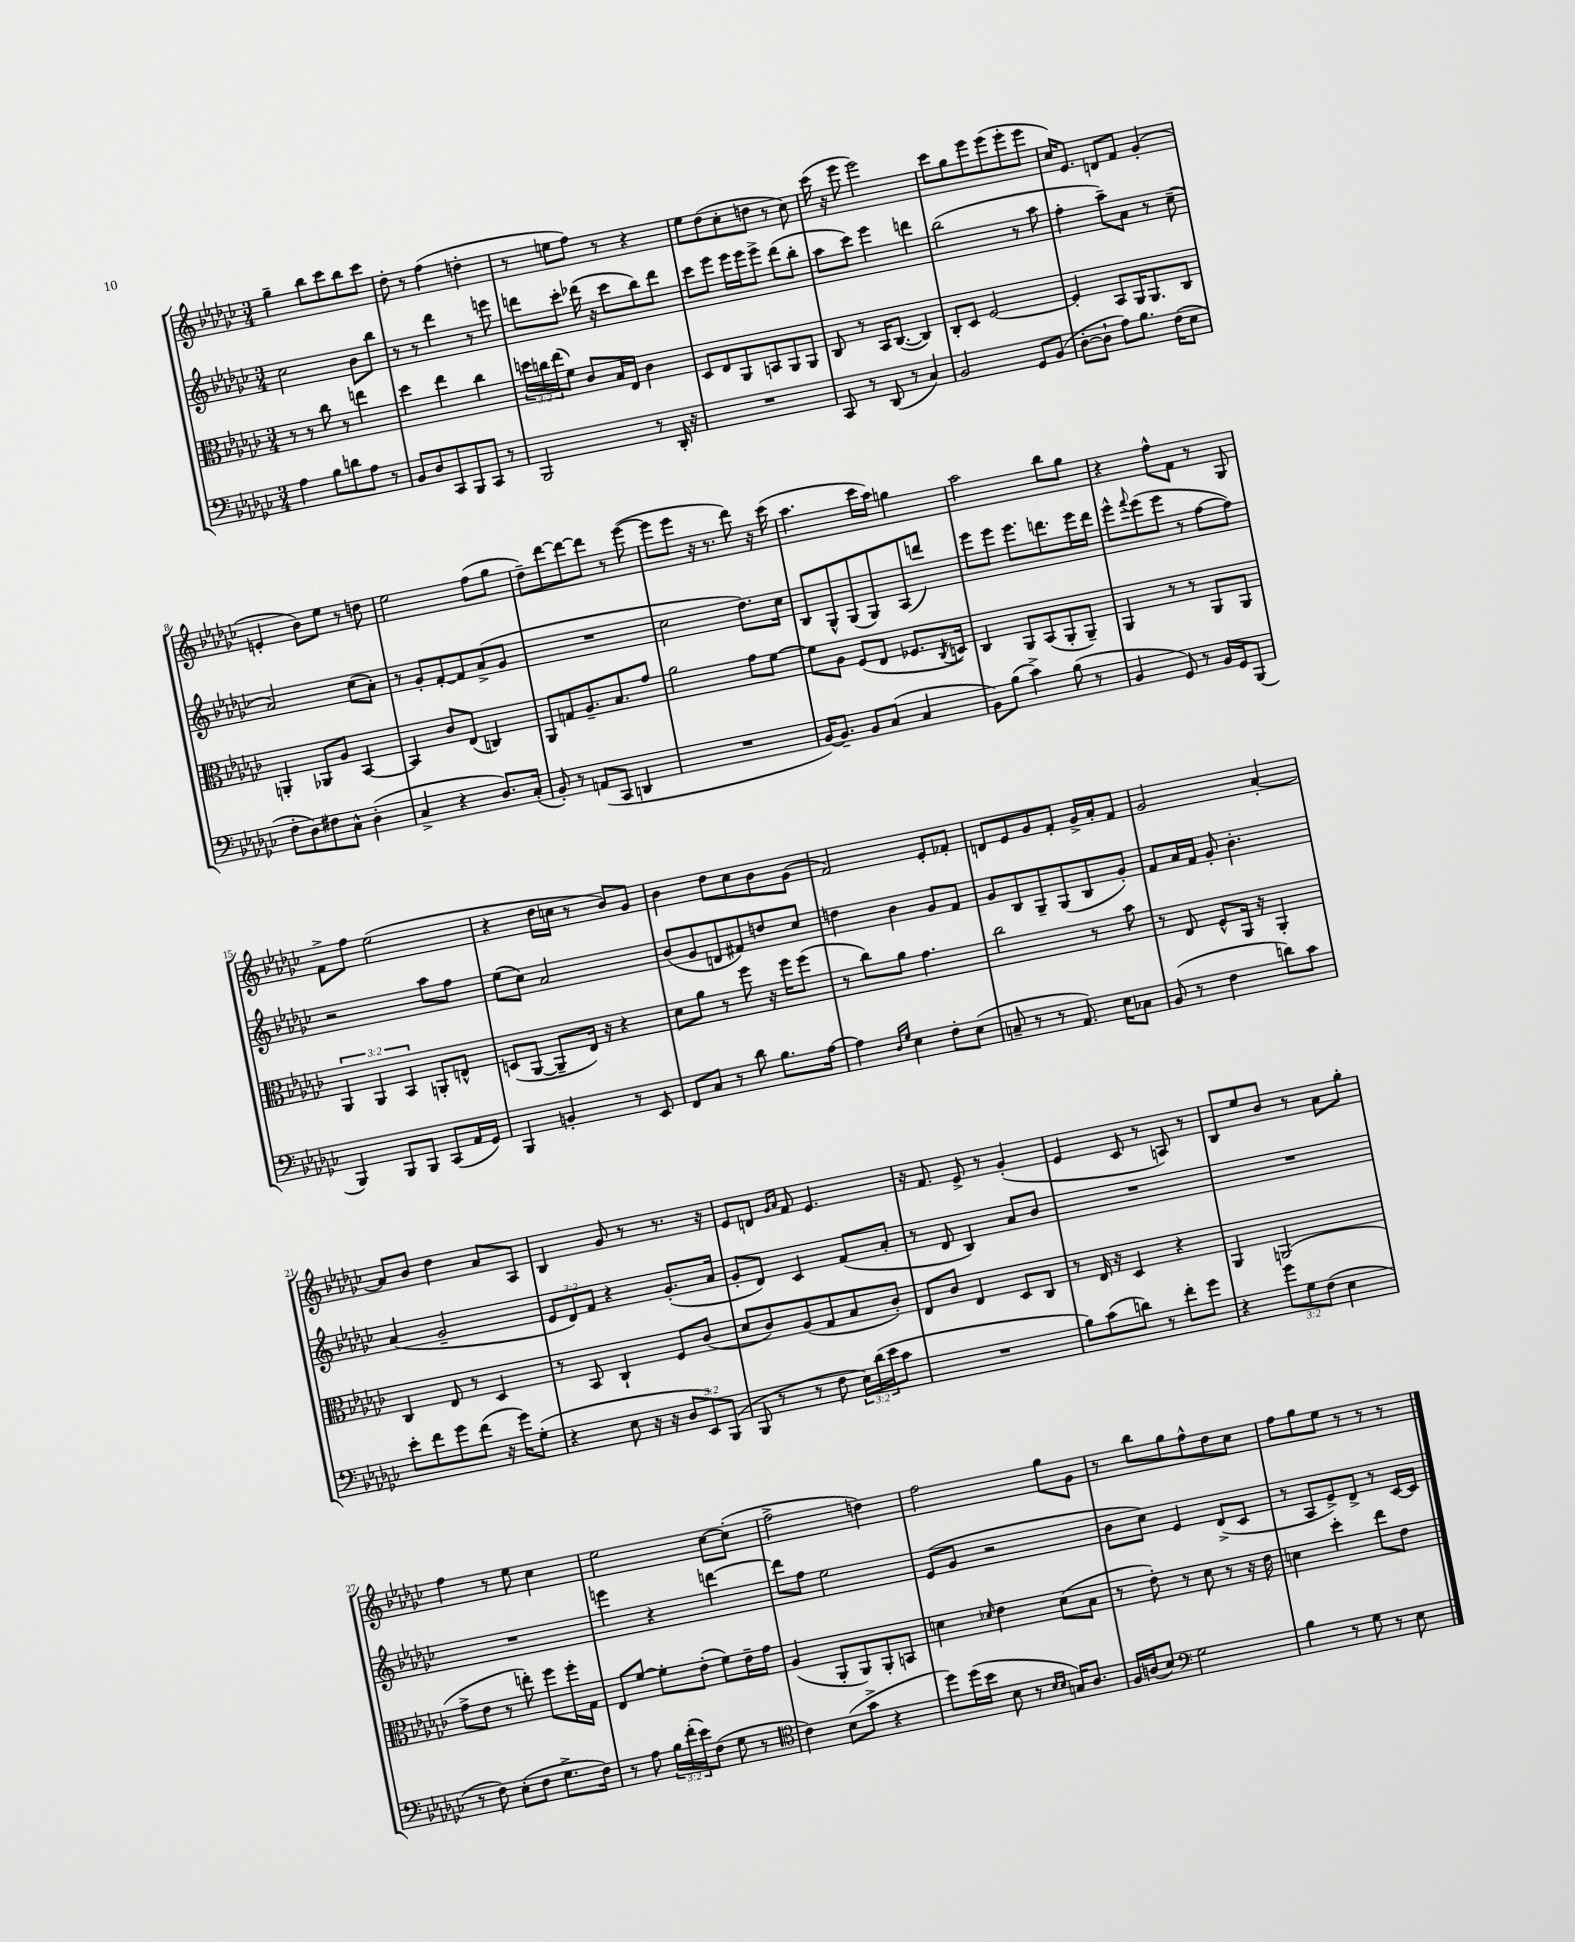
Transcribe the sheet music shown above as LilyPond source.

<<
\new StaffGroup <<
\new Staff = "s0" {
    \clef treble \key ges \major \numericTimeSignature \time 3/4
    ges''4-- bes''8 ces'''8 bes''8 ces'''8 |
    des''8-. r8 f''4( d''4-. |
    r8 e''8 f''8) r8 r4 |
    ees''8 des''8( ces''8-. d''8 r8 ces''8) |
    ces'''16( r16 ees'''8 ees'''2) |
    ces'''8 ges''8 ees'''8 ees'''8( ees'''8-. ees'''8 |
    ces''16) ees'8. d'8 f'8 ges'4-.( |
    e'4-. bes'8) ees''8 r8 d''8 |
    ees''2 f''8( ges''8 |
    des''8--) des'''8~ des'''8~ des'''8 r8 ees'''8~( |
    ees'''8 ees'''8 r16 r8. des'''8) r16 ces'''16( |
    aes''4. ces'''16 aes''16) g''4 |
    aes''2 bes''8 ges''8 |
    r4 f''8-^ f'8 r8 ges8 |
    f'8-> f''8 ees''2( |
    r4 des''16 c''16 r8 bes'8) ges'8 |
    bes'4 des''8 ces''8 bes'8 ges'8( |
    f'2) ees'8-. fes'8-. |
    d'8 ees'8 ges'8 f'8-. ges'16-> aes'16-. f'8 |
    ges'2 aes'4~-. |
    aes'8 bes'8 des''4 aes'8 aes8 |
    bes4 ges'8 r8 r8. r16 |
    ees'8 d'8 \grace { ges'16 aes'16 } f'8 ees'4. |
    r16 f'8. ees'8-> r8 ges'4-.( |
    ees'4 ces'8 r8 a8) r8 |
    bes8 ees''8 bes'8 r8 aes'8 ges''8-. |
    f''4 r8 ees''8 ces''4 |
    ees''2 ces''8~ ces''8-.( |
    f''2-> d''4) |
    f''2 ges''8 ges'8 |
    r8 bes''8 ges''8 f''8-^ des''8 ces''8 |
    f''8 ges''8 ees''8 r8 r8 r8 \bar "|." |
}
\new Staff = "s1" {
    \clef treble \key ges \major \numericTimeSignature \time 3/4 \override Staff.TupletNumber.text = #tuplet-number::calc-fraction-text
    ces''2 bes'8 bes''8 |
    r8 r8 des'''4 r8 e'''8 |
    d'''8 ces'''8-. des'''16( r16 ces'''8 bes''8) des'''8 |
    ces'''8 ees'''8 ees'''16 ees'''16 ees'''8-> des'''8( bes''8-. |
    aes''8 ces'''8) ees'''4 d'''4 |
    bes''2( r8 aes''8 |
    f''4-. aes''8--) aes'8 r8 ces''8--( |
    aes'2) ces''8( aes'8-.) |
    r8 ges'8-. f'8~-. f'8 aes'8->( ges'8 |
    R2. |
    ces''2 des''8.) ces''16 |
    bes8 ges8-^ ges8( ges8) aes8( d'''8) |
    ees'''8 ees'''8 ees'''8. d'''8. ees'''16 d'''16 |
    ees'''8-^ \appoggiatura { f'''8 } ees'''8( ees'''8 r8 f''8~ f''8) |
    r2 aes''8 f''8 |
    ees''8( ces''8) aes'2 |
    bes'8( ges'8 d'8 fis'8) d''8 ces''8 |
    d''4 bes'4 ges'8 f'8 |
    ges'8 bes8 ges8-- ges8( bes8 ges'8-.) |
    f'8 aes'16 f'16 ges'8-. bes'4.-. |
    aes'4( ges'2-- |
    \tuplet 3/2 { ees'8 des'8) f'8 } r4 ges'8.-.( aes'16 |
    ges'8-. des'8) ces'4 f'8( aes'8-. |
    r8 des'8 bes4) aes'8 bes'8 |
    R2. |
    R2. |
    R2. |
    e'''4 r4 d'''4~ |
    d'''8 f''8 ees''2 |
    ees'8( ges'8 r2 |
    bes'8 ces''8) ees'4 des'8->( ces'8 |
    r8 aes8 ees'8->) des'8-> r8 ces'16~ ces'16 \bar "|." |
}
\new Staff = "s2" {
    \clef alto \key ges \major \numericTimeSignature \time 3/4 \override Staff.TupletNumber.text = #tuplet-number::calc-fraction-text
    r8 r8 ces''8 r8 e''4 |
    des''4 ees''4 ces''4 |
    \tuplet 3/2 { d''16 c''16 ees''16( } f'8) ces'8 bes16 ees16 ces'4 |
    des8 ees8 aes,8 b,8 aes,8 aes,8 |
    ces8 r8 bes,16 ces8.~( ces4) |
    ces8-. des8 f2~ |
    f4-. bes,8 aes,16 aes,8. ces8 |
    a,4-. aes,8 aes8 bes,4~ |
    bes,4 ces'8 ees8( c4) |
    aes,8 g8 aes8.-- bes8. ges'8 |
    aes'2 ges'8 f'8~ |
    f'8 aes8 f8( ees8 fes8. \acciaccatura { ces8 } d16) |
    ces4 aes,8 bes,8( aes,8-. aes,8--) |
    aes,4 r8 r8 aes,8 aes,8 |
    \tuplet 3/2 { aes,4 aes,4 bes,4 } a,8-. e8-^ |
    d8( aes,8~ aes,8-- ees16) r16 r4 |
    des'8 aes'8 r8 f''8 r16 f''16 f''8( |
    r8 ces''8) aes'8 ges'4. |
    ces''2 r8 bes'8 |
    r8 ees8 f8-^ aes,16 r16 aes,4-. |
    ces4 ees8 r8 des4 |
    r8 bes,8 ces4-! f8 ces'8( |
    des'8 ces'8) aes8( ges8 bes8 ces'8-.) |
    ees8 ces'8 ees4 des8 ces8 |
    r8 ees16 r16 des4 r4 |
    aes,4 a,2( |
    ges'8-> ees'8 r8 e''8-.) f''8 f''16-. ges16 |
    ees8 f'8~ f'8-. ees'8-.( f'8) ees'16-- ges'16 |
    aes4( aes,8-. aes,8) aes,8-. b,8 |
    d'4 \grace { des'16 } ees'4 des'8( bes8 |
    r8 ees'8-.) r8 des'8 r8 r16 ees'16 |
    d'4 des''4-. ees''8 ees'8 \bar "|." |
}
\new Staff = "s3" {
    \clef bass \key ges \major \numericTimeSignature \time 3/4 \override Staff.TupletNumber.text = #tuplet-number::calc-fraction-text
    aes4 bes8 d'8 aes8 r8 |
    bes,8 des8 ces,8 bes,,8 ces,8 r8 |
    bes,,2 r8 des,16-. r16 |
    R2. |
    ces,8 r8 des,8( r8 ces4) |
    bes,2 ges,8 bes,8( |
    des8~-. des8-! aes8) bes8. f16( ees8 |
    f8-. des8) fis8 ces8-^ des4-.( |
    ces4-> r4 des8.) ces16-.( |
    bes,8-.) r8 a,8( ces,8 d,4 |
    R2. |
    bes,16~) bes,8.-- bes,8 ces8( ces4 |
    bes,8) bes8( ces'4->) bes8( r8 |
    bes,4 ges,8) r8 bes,16 ges,16 bes,,8( |
    bes,,4) bes,,8 bes,,8 ces,8( aes,16 ges,16) |
    bes,,4 b,4-. r8 ees,8 |
    f,8 ces8 r8 des'8 bes8. aes16~ |
    aes4 \grace { des16 ges16 } ees4 f8-. ees8( |
    c8-- r8 r8 aes,8.) ees16 ces8 |
    bes,8( r8 f4 d'8) ces'8 |
    ees'8-. f'8 ges'8 f'8( r16 ges'16) ges8-.( |
    r4 ees8 r16 r16 \tuplet 3/2 { des8 ees,8) bes,,8( } |
    bes,,8 r8 r8 f8 \tuplet 3/2 { ees16) des'16( ees'16 } ces'8 |
    R2. |
    bes8) ces'8( d'8) r8 f'8-. ges'8 |
    r4 \tuplet 3/2 { ges'8 ges8 f8( } ees4 |
    r8 f8) ees8-.( f8 ges8.-> f16) |
    r8 aes8 \tuplet 3/2 { bes16 f'16-.( ees'16) } f8( ges8 r8 |
    \clef tenor ces'4) bes8( ges'8-> r4 |
    des''8) des''16( bes'16 bes8 r8 \grace { bes16 bes16 } g16) aes8. |
    f16 a16( bes8) \clef bass ges2 |
    bes4 r8 ges8 r8 ees8 \bar "|." |
}
>>
>>
